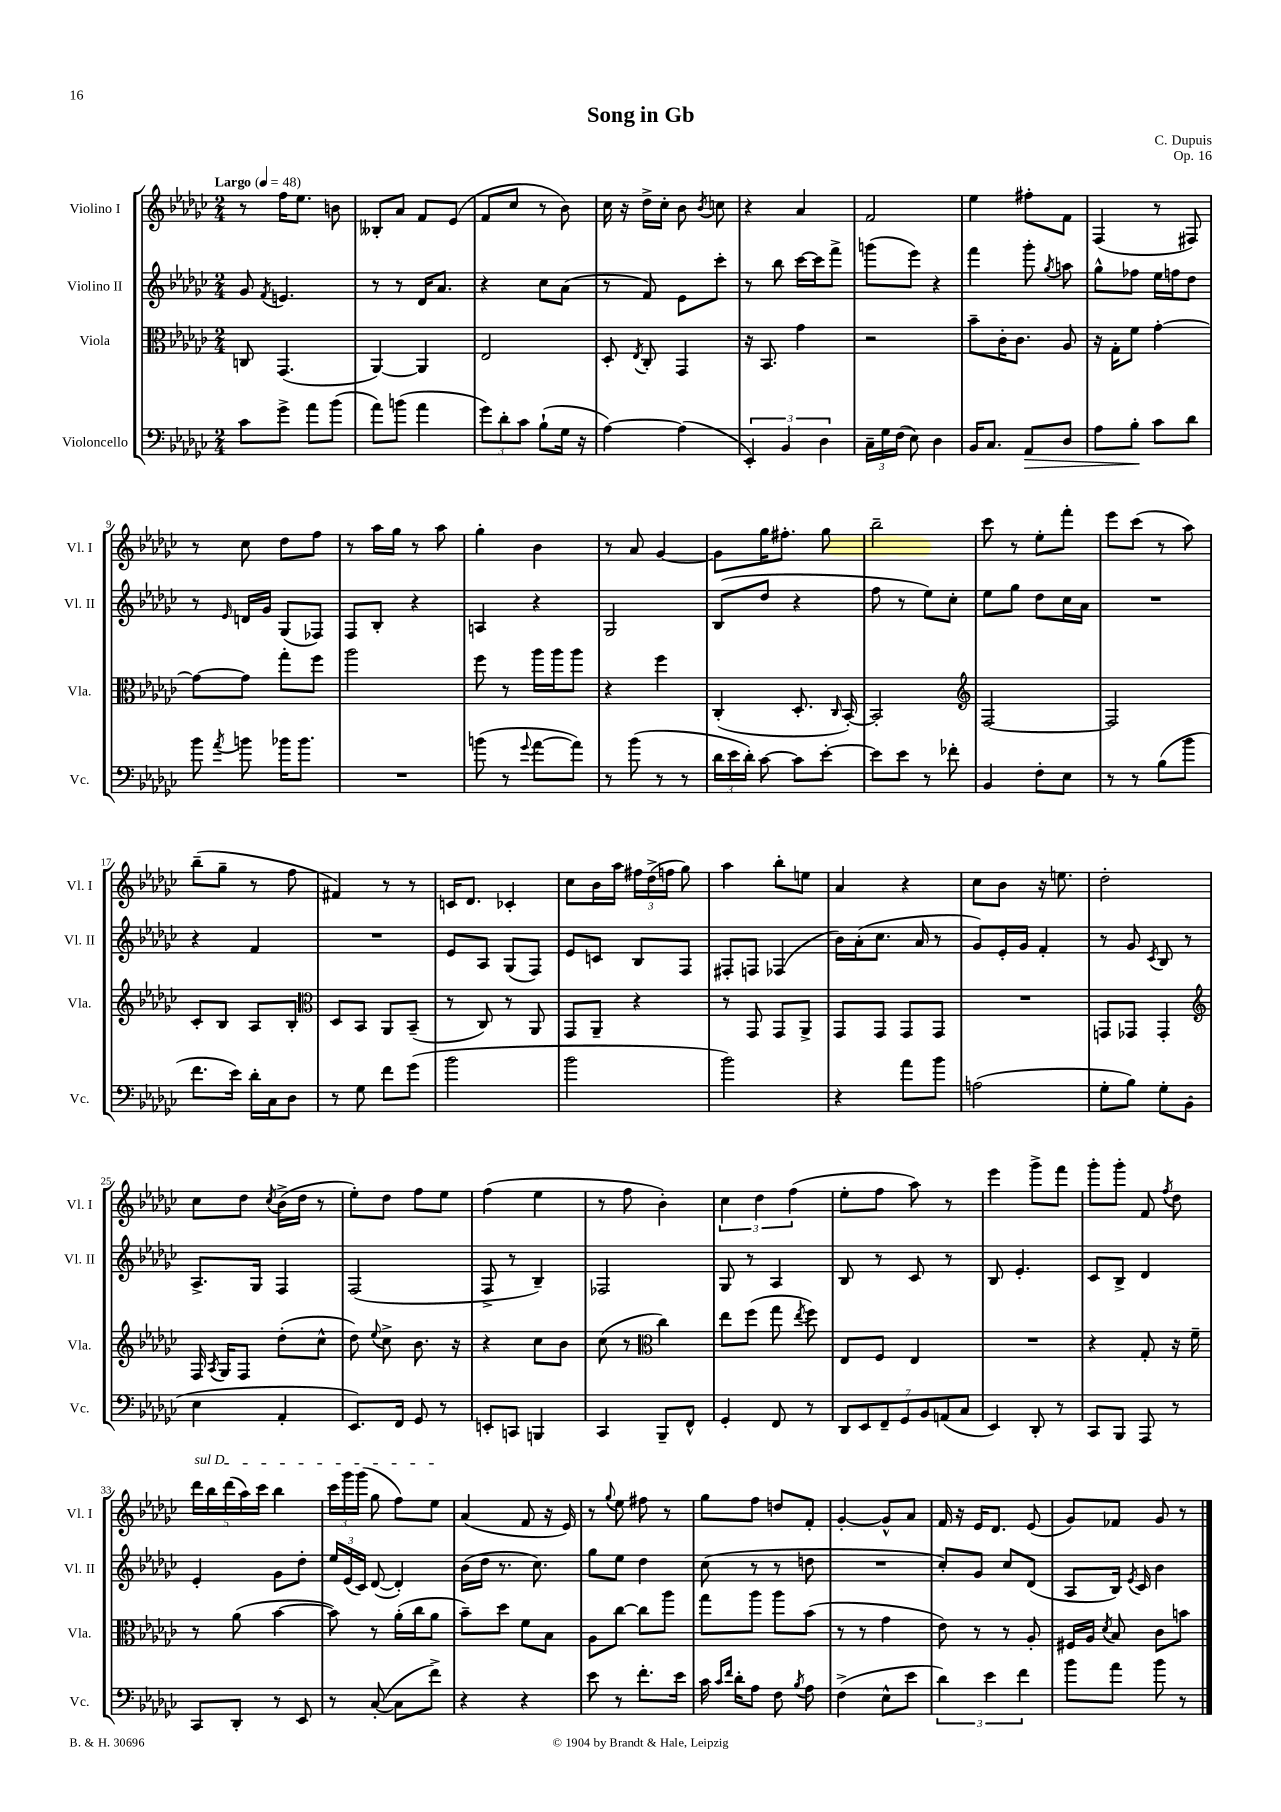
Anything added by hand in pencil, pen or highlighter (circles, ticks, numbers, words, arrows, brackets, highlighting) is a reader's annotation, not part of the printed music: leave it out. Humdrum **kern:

**kern	**kern	**kern	**kern
*staff4	*staff3	*staff2	*staff1
*clefF4	*clefC3	*clefG2	*clefG2
*k[b-e-a-d-g-c-]	*k[b-e-a-d-g-c-]	*k[b-e-a-d-g-c-]	*k[b-e-a-d-g-c-]
*M2/4	*M2/4	*M2/4	*M2/4
*MM48	*MM48	*MM48	*MM48
8c-	8C	8g-	8r
.	.	8qf	.
8g-^	(4.GG-	4.e	16ff
.	.	.	8.ee-
8a-	.	.	.
(8b-	.	.	8b
=	=	=	=
8a-)	[4AA-)	8r	8B--'
(8b	.	8r	8a-
4a-	4AA-]	16d-	8f
.	.	8.a-	.
.	.	.	(8e-
=	=	=	=
12g-)	2E-	4r	8f
12d-'	.	.	.
.	.	.	8cc-
12c-	.	.	.
(8B-`	.	8cc-	8r
16G-	.	(8a-	8b-)
16r	.	.	.
=	=	=	=
[4A-)	8D-'	8r	16cc-
.	.	.	16r
.	8qE-	.	.
.	8C-'	8f)	16dd-^
.	.	.	16cc-'
(4A-]	4GG-	8e-	8b-
.	.	.	8qb-
.	.	8ccc-'	8cc
=	=	=	=
6EE-')	16r	8r	4r
.	8.BB-	.	.
.	.	8bb-	.
6BB-	.	.	.
.	4g-	[16ccc-	4a-
.	.	16ccc-]	.
6D-	.	.	.
.	.	8fff^	.
=	=	=	=
24C-~	2r	(8ggg	2f
24G-	.	.	.
(24F	.	.	.
8E-)	.	8eee-)	.
4D-	.	4r	.
=	=	=	=
16BB-	8b-~	4fff	4ee-
8.C-	.	.	.
.	16c-'	.	.
.	8.c-	.	.
8AA-	.	8ggg-'	8ff#'
.	.	8qgg-	.
8D-	8A-	8aa	8f
=	=	=	=
8A-	16r	8gg-^^	(4F
.	16G-'	.	.
8B-'	8f	8ff-	.
8c-	[4g-'	16ee-	8r
.	.	16ff	.
8d-	.	8dd-	8F#)
=	=	=	=
8b-	8g-_	8r	8r
8qa-	.	16qqe-	.
8b	8g-]	16d	8cc-
.	.	16g-	.
16b-	8gg-'	(8G-	8dd-
8.b-	.	.	.
.	8ff	8F-)	8ff
=	=	=	=
2r	2aa-	8F	8r
.	.	8B-'	16aa-
.	.	.	16gg-
.	.	4r	8r
.	.	.	8aa-
=	=	=	=
(8b	8ff	4A	4gg-'
8r	8r	.	.
8qqg-	.	.	.
[8a-	16aa-	4r	4b-
.	16aa-	.	.
8a-])	8aa-	.	.
=	=	=	=
8r	4r	2G-	8r
(8b-	.	.	8a-
8r	4ff	.	[4g-
8r	.	.	.
=	=	=	=
24d-	(4C-'	(8B-	8g-]
24e-	.	.	.
24d-')	.	.	.
[8c-	.	8dd-	16gg-
.	.	.	8.ff#'
8c-]	8.D-'	4r	.
[8e-'	.	.	8gg-
.	16qqC-	.	.
.	[16BB-')	.	.
=	=	=	=
8e-]	2BB-']	8ff	2bb-~
8e-	.	8r	.
8r	.	8ee-)	.
8f-'	.	8cc-'	.
=	=	=	=
*	*clefG2	*	*
4BB-	[2F	8ee-	8ccc-
.	.	8gg-	8r
8F'	.	8dd-	8ee-'
8E-	.	16cc-	8fff'
.	.	16a-	.
=	=	=	=
8r	2F]	2r	8eee-
8r	.	.	(8ccc-
(8B-	.	.	8r
8b-	.	.	8aa-)
=	=	=	=
8.f	8c-'	4r	(8bb-~
.	8B-	.	8gg-~
16e-)	.	.	.
16d-'	8A-	4f	8r
16C-	.	.	.
8D-	8B-'	.	8ff
=	=	=	=
*	*clefC3	*	*
8r	8D-	2r	4f#)
8G-	8BB-	.	.
8f	8AA-	.	8r
(8g-	(8BB-~	.	8r
=	=	=	=
2b-	8r	8e-	16c
.	.	.	8.d-
.	8C-)	8A-	.
.	8r	(8G-	4c-'
.	8AA-	8F)	.
=	=	=	=
2b-	8GG-	8e-	8cc-
.	8AA-~	8c	16b-
.	.	.	16aa-
.	4r	8B-	24ff#
.	.	.	(24dd-^
.	.	.	24ff
.	.	8F	8gg-)
=	=	=	=
2b-)	8r	8F#'	4aa-
.	8GG-	8F	.
.	8GG-	(4F-	8bb-'
.	8AA-^	.	8ee
=	=	=	=
4r	8GG-	16b-)	4a-
.	.	(16a-'	.
.	8GG-	8.cc-	.
8a-	8GG-	.	4r
.	.	16a-	.
8b-	8GG-	8r	.
=	=	=	=
(2A	2r	8g-)	8cc-
.	.	16e-'	8b-
.	.	16g-	.
.	.	4f'	16r
.	.	.	8.ee
=	=	=	=
8G-'	8GG	8r	2dd-'
8B-)	8GG-	8g-	.
.	.	8qc-	.
8G-'	4GG-'	8B-	.
(8BB-	.	8r	.
=	=	=	=
*	*clefG2	*	*
4E-	16F	8.A-^	8cc-
.	8qA-	.	.
.	16G-	.	.
.	8F	.	8dd-
.	.	16G-	.
.	.	.	8qcc-
4AA-'	(8dd-'	4F	(16b-^
.	.	.	16dd-
.	8cc-^^	.	8r
=	=	=	=
8.EE-)	8dd-)	(2F	8ee-')
.	8qqee-	.	.
.	8cc-^	.	8dd-
16FF	.	.	.
8GG-	8.b-	.	8ff
8r	.	.	8ee-
.	16r	.	.
=	=	=	=
8EE'	4r	8F^	(4ff
8CC	.	8r	.
4BBB	8cc-	4B-~)	4ee-
.	8b-	.	.
=	=	=	=
4CC-	(8cc-	2F-	8r
.	8r	.	8ff
*	*clefC3	*	*
8BBB-~	4cc-)	.	4b-')
8FF^^	.	.	.
=	=	=	=
4GG-'	8ee-	8G-	6cc-
.	(8ff	8r	.
.	.	.	6dd-
8FF	8gg-	4A-	.
.	.	.	(6ff
.	8qee-	.	.
8r	8ff)	.	.
=	=	=	=
14DD-	8E-	8B-	8ee-'
14EE-	.	.	.
.	8F	8r	8ff
14FF~	.	.	.
14GG-	.	.	.
.	4E-	8c-	8aa-)
14BB-	.	.	.
(14AA	.	.	.
.	.	8r	8r
14C-	.	.	.
=	=	=	=
4EE-)	2r	8B-	4eee-
.	.	4.e-'	.
8DD-'	.	.	8ggg-^
8r	.	.	8fff
=	=	=	=
8CC-	4r	8c-	8ggg-'
8BBB-	.	8B-^	8ggg-'
8AAA-	8G-'	4d-	8f
.	.	.	8qff
8r	16r	.	8dd-
.	16f~	.	.
=	=	=	=
8CC-	8r	4e-'	20ddd-
.	.	.	20bb-
.	.	.	(20ddd-
8DD-'	(8a-	.	.
.	.	.	20aa-)
.	.	.	20ccc-
8r	[4b-	8g-	4bb-
8EE-	.	8dd-'	.
=	=	=	=
8r	8b-])	24ee-	24ccc-
.	.	(24e-	24ggg-
.	.	24c-)	(24ggg-
([8C-'	8r	([8d-	8gg-
8C-]	(16a-'	4d-'])	8ff)
.	16cc-	.	.
8f^)	8a-	.	8ee-
=	=	=	=
4r	8b-~)	(16b-	(4a-
.	.	16dd-	.
.	8dd-	8.r	.
4r	8f	.	8f
.	.	8.cc-)	.
.	8B-	.	16r
.	.	.	16e-)
=	=	=	=
8e-	8A-	8gg-	8r
.	.	.	8qqgg-
8r	[8cc-	8ee-	8ee-
8.f'	8cc-]	4dd-	8ff#
.	8aa-	.	8r
16e-	.	.	.
=	=	=	=
16c-	8gg-	(8cc-	8gg-
16qqc-	.	.	.
16qqf	.	.	.
16d-'	.	.	.
8A-	8aa-	8r	8ff
8F	8aa-	8r	8dd
8qB-	.	.	.
8A-	(8b-	8dd	8f'
=	=	=	=
(4F^	8r	2r	[4g-'
.	8r	.	.
8E-^^	4g-	.	8g-^^]
8e-	.	.	8a-
=	=	=	=
6d-)	8e-)	8cc-')	16f
.	.	.	16r
.	8r	8g-	16e-
6e-	.	.	.
.	.	.	8.d-
.	8r	8cc-	.
6f	.	.	.
.	8A-'	(8d-	(8e-
=	=	=	=
8b-	16F#	8A-	8g-)
.	16A-	.	.
.	8qd-	.	.
8a-	8B-	16B-)	8f-
.	.	8qe-	.
.	.	16c-	.
8b-	8c-	4b-	8g-
8r	8b	.	8r
==	==	==	==
*-	*-	*-	*-
